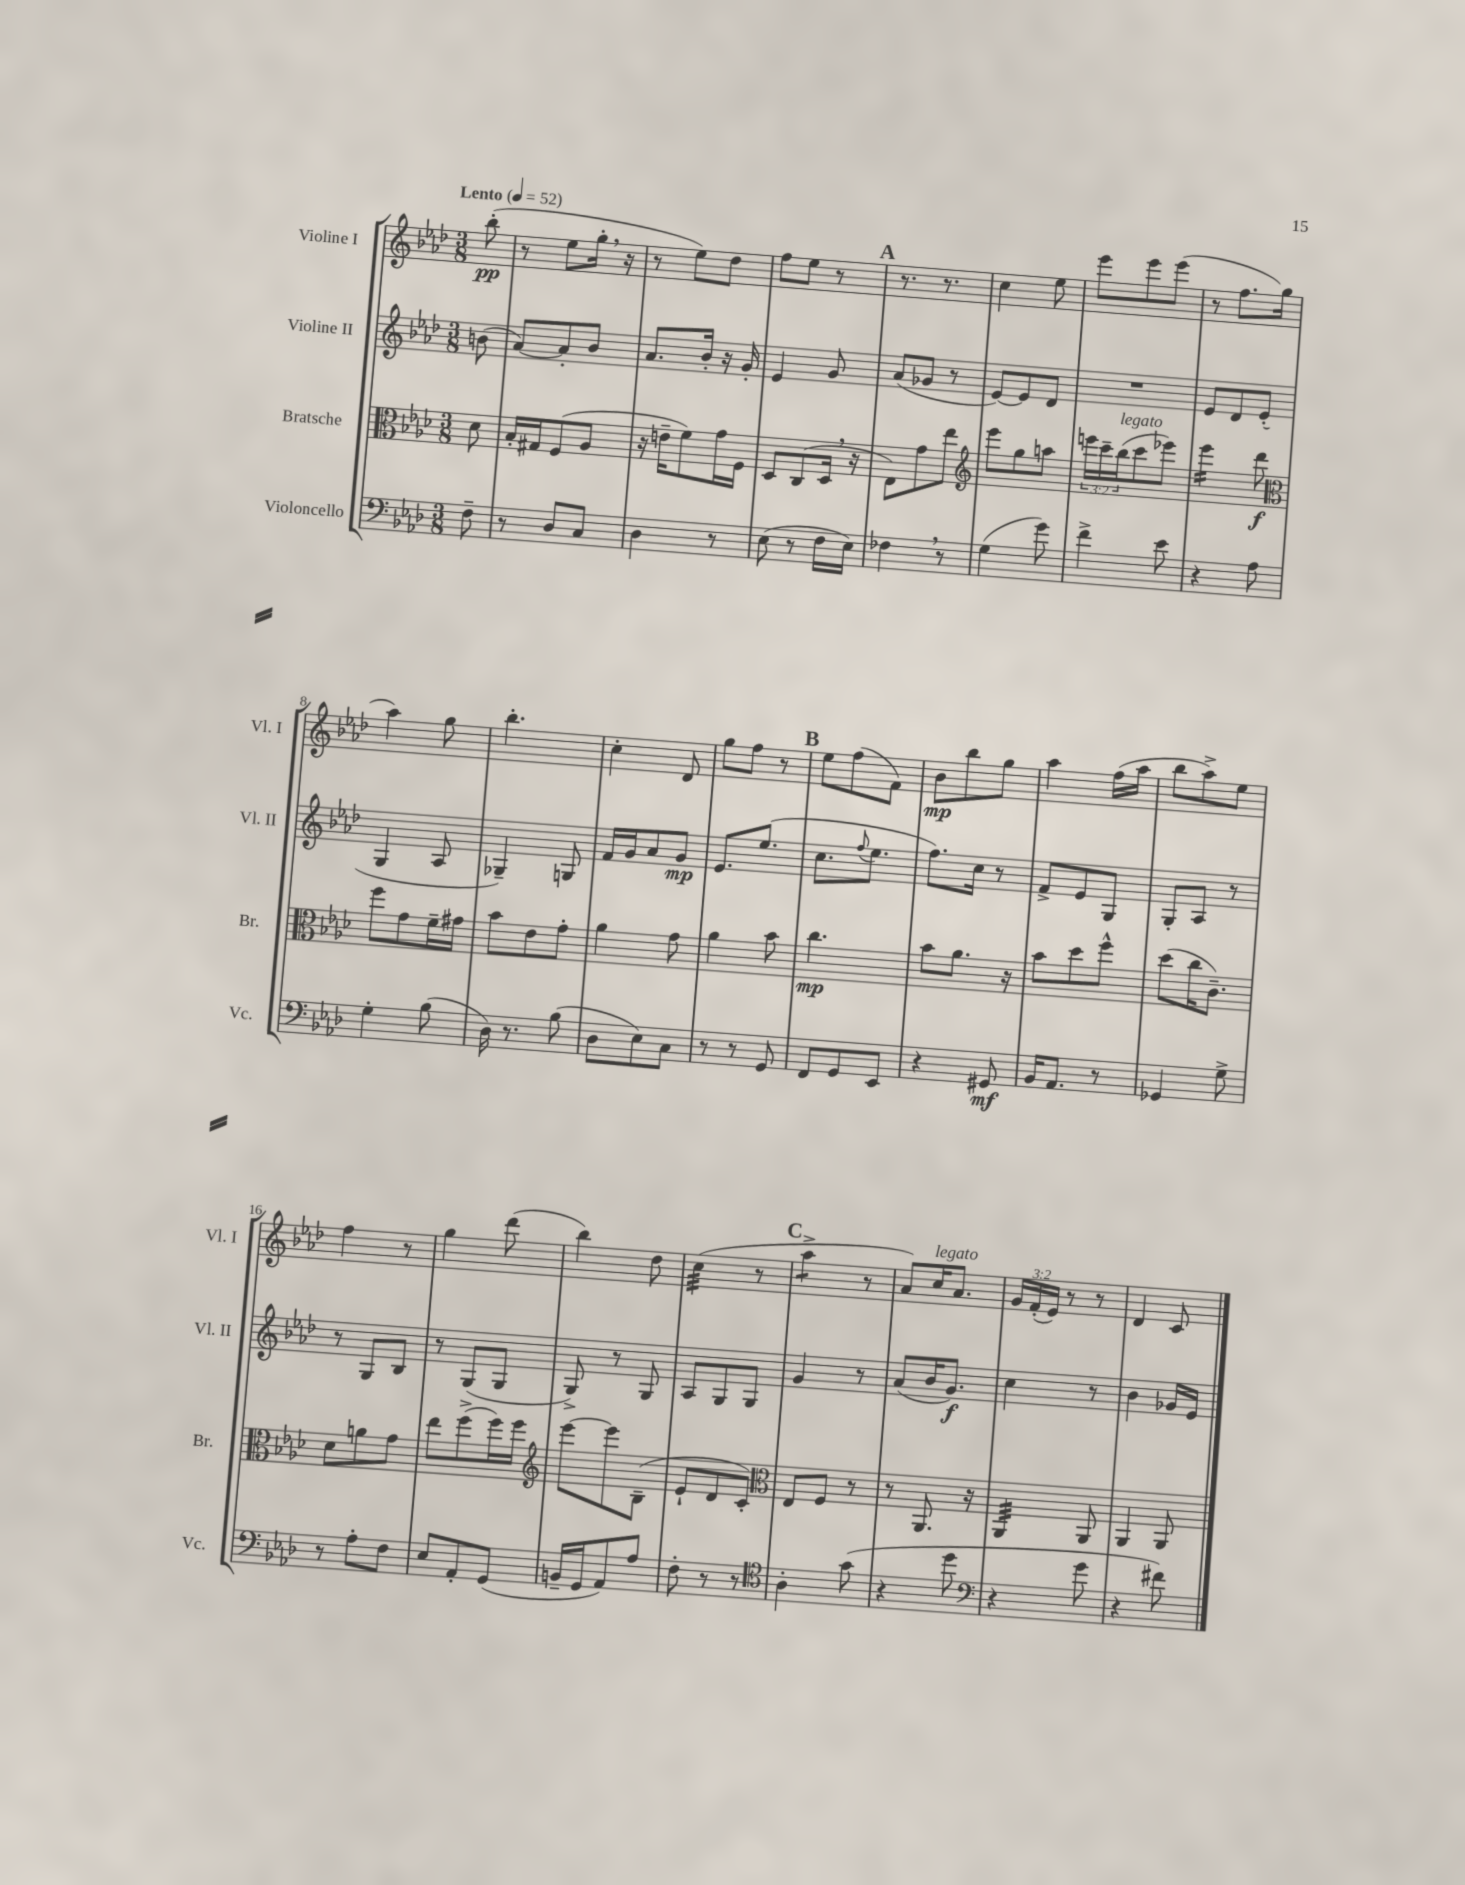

**kern	**kern	**kern	**kern
*staff4	*staff3	*staff2	*staff1
*clefF4	*clefC3	*clefG2	*clefG2
*k[b-e-a-d-]	*k[b-e-a-d-]	*k[b-e-a-d-]	*k[b-e-a-d-]
*M3/8	*M3/8	*M3/8	*M3/8
*MM52	*MM52	*MM52	*MM52
8F~	8d-	(8b	(8bb-'
=	=	=	=
8r	16B-'	[8a-)	8r
.	16G#	.	.
8D-	(8F	8a-']	8ee-
8C	8A-	8b-	16gg'
.	.	.	16r
=	=	=	=
4D-	16r	8.a-	8r
.	16e~	.	.
.	8f)	.	8ee-)
.	.	16b-'	.
8r	16g	16r	8dd-
.	16F	16g'	.
=	=	=	=
(8E-	8D-	4e-	8ff
8r	(8C	.	8ee-
16F	16D-	8g	8r
16E-)	16r	.	.
=	=	=	=
4F-	8E-)	(8a-	8.r
.	8g	8g-	.
.	.	.	8.r
8r	8ee-	8r	.
=	=	=	=
*	*clefG2	*	*
(4G	8eee-	[8e-)	4cc
.	8gg	8e-]	.
8g)	8aa	8d-	8ee-
=	=	=	=
4f^	24eee	4.r	8eee-
.	24ccc~	.	.
.	(24bb-	.	.
.	8ccc	.	8eee-
8e-	8eee-)	.	(8eee-
=	=	=	=
4r	4eee-	8e-	8r
.	.	8d-	8.ff
8A-	8ddd-	(8e-'	.
.	.	.	16gg
=	=	=	=
*	*clefC3	*	*
4G'	8ff	4G	4aa-)
.	8g	.	.
(8B-	16f~	8A-	8gg
.	16g#	.	.
=	=	=	=
16D-)	8b-	4G-~)	4.bb-'
8.r	.	.	.
.	8e-	.	.
(8B-	8g'	8G	.
=	=	=	=
8D-	4a-	16f	4cc'
.	.	16g	.
8E-)	.	8a-	.
8C	8g	8g	8d-
=	=	=	=
8r	4a-	8.e-	8gg
8r	.	.	8ff
.	.	(8.ee-	.
8GG	8b-	.	8r
=	=	=	=
8FF	4.cc	8.cc	8ee-
8GG	.	.	(8ff
.	.	8qqff	.
.	.	8.ee-	.
8EE-	.	.	8f)
=	=	=	=
4r	8b-	8.ff)	8b-
.	8.a-	.	8bb-
.	.	16cc	.
8GG#	.	8r	8gg
.	16r	.	.
=	=	=	=
16BB-	8b-	8f^	4aa-
8.AA-	.	.	.
.	8dd-	8e-	.
8r	8ff^^	8G	(16ff
.	.	.	16aa-
=	=	=	=
4GG-	(8dd-	8G'	8bb-
.	16cc	8A-	8aa-^)
.	8.c~)	.	.
8G^	.	8r	8ee-
=	=	=	=
8r	8d-	8r	4ff
8A-'	8a	8G	.
8F	8g	8B-	8r
=	=	=	=
8E-	8ee-	8r	4gg
8AA-'	(8ff^	(8G	.
(8GG	16ff)	8G	(8ddd-
.	16ff	.	.
=	=	=	=
*	*clefG2	*	*
16BB~	[8eee-	8G^)	4bb-)
16GG	.	.	.
8AA-)	8eee-]	8r	.
8A-	(8B-~	8G	8dd-
=	=	=	=
8F'	8e-`	8A-	(4cc
8r	8d-	8G	.
8r	8c')	8G	8r
=	=	=	=
*clefC4	*clefC3	*	*
4A-'	8E-	4g	4aa-^
.	8F	.	.
(8g	8r	8r	8r
=	=	=	=
4r	8r	(8a-	8a-)
.	8.AA-	16b-	16cc
.	.	8.g)	8.a-
8dd-	.	.	.
.	16r	.	.
=	=	=	=
*clefF4	*	*	*
4r	4AA-	4cc	24g
.	.	.	(24f'
.	.	.	24e-)
.	.	.	8r
8g	8AA-	8r	8r
=	=	=	=
4r	4AA-	4b-	4d-
8f#)	8AA-	16g-	8c
.	.	16e-	.
==	==	==	==
*-	*-	*-	*-
